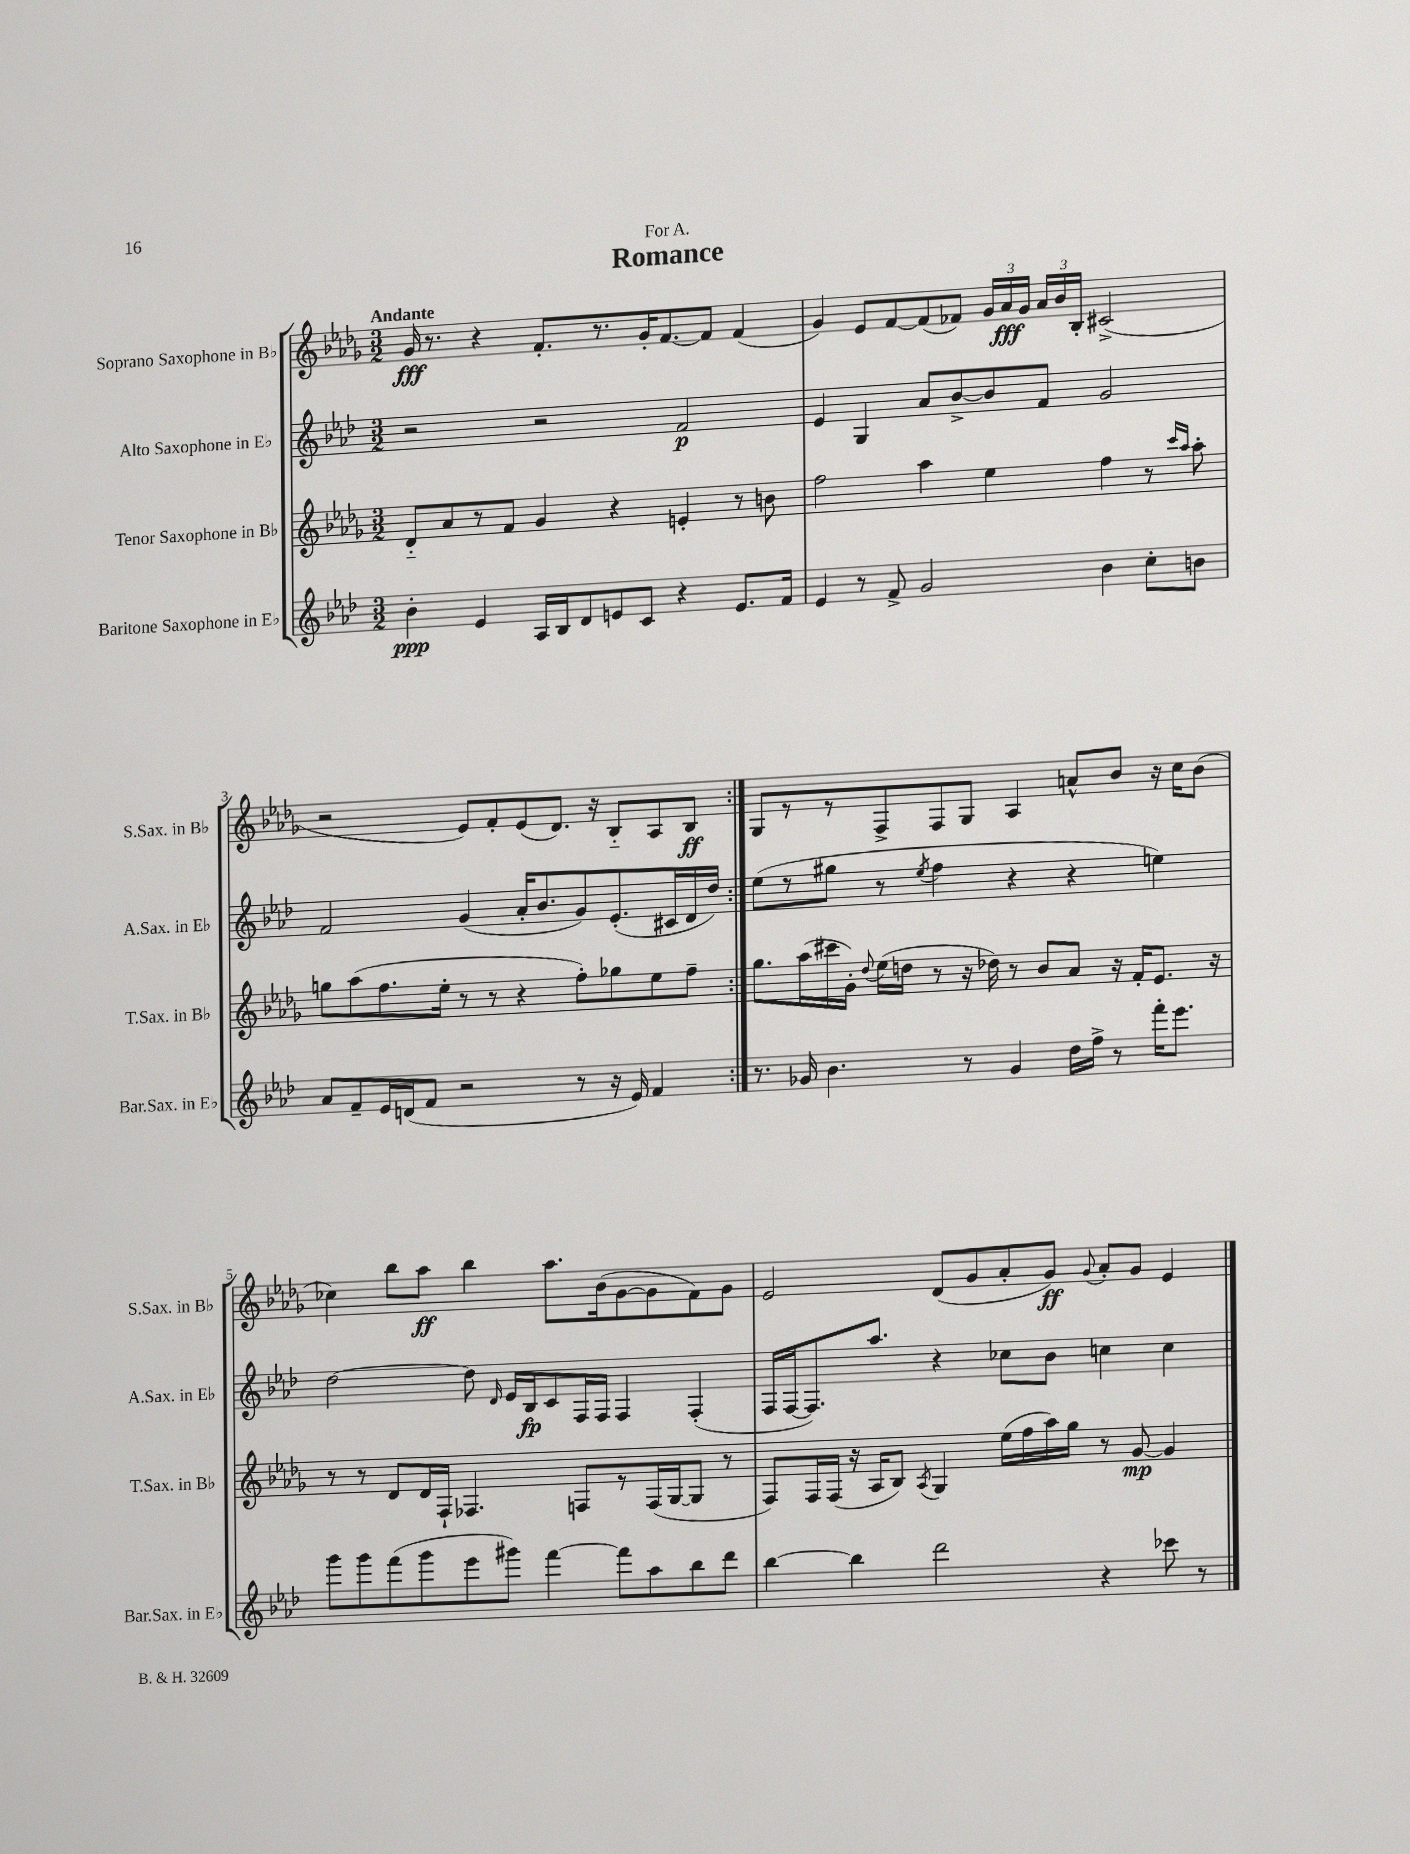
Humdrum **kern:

**kern	**dynam	**kern	**dynam	**kern	**dynam	**kern	**dynam
*part4	*part4	*part3	*part3	*part2	*part2	*part1	*part1
*staff4	*staff4	*staff3	*staff3	*staff2	*staff2	*staff1	*staff1
*I"Baritone Saxophone in E♭	*	*I"Tenor Saxophone in B♭	*	*I"Alto Saxophone in E♭	*	*I"Soprano Saxophone in B♭	*
*I'Bar.Sax. in E♭	*	*I'T.Sax. in B♭	*	*I'A.Sax. in E♭	*	*I'S.Sax. in B♭	*
*clefG2	*	*clefG2	*	*clefG2	*	*clefG2	*
*k[b-e-a-d-]	*	*k[b-e-a-d-g-]	*	*k[b-e-a-d-]	*	*k[b-e-a-d-g-]	*
*M3/2	*	*M3/2	*	*M3/2	*	*M3/2	*
=1	=1	=1	=1	=1	=1	=1	=1
!	!	!	!	!	!	!LO:TX:a:B:t=Andante	!
4b-'\	ppp	8d-/L	.	2r	.	16g-/	fff
.	.	.	.	.	.	8.r	.
.	.	8a-/	.	.	.	.	.
4e-/	.	8r	.	.	.	4r	.
.	.	8f/J	.	.	.	.	.
16A-/LL	.	4g-/	.	2r	.	8.f'/L	.
16B-/J	.	.	.	.	.	.	.
8d-/	.	.	.	.	.	.	.
.	.	.	.	.	.	8.r	.
8en/	.	4r	.	.	.	.	.
8c/J	.	.	.	.	.	16g-'/K	.
.	.	.	.	.	.	[8.f/	.
4r	.	4en'/	.	2f/	p	.	.
.	.	.	.	.	.	8f/J]	.
8.e/L	.	8r	.	.	.	(4f/	.
.	.	8bn\	.	.	.	.	.
16f/Jk	.	.	.	.	.	.	.
=2	=2	=2	=2	=2	=2	=2	=2
4e-/	.	2ff\	.	4e-/	.	4g-/)	.
8r	.	.	.	4G/	.	8e-/L	.
8f^/	.	.	.	.	.	[8f/	.
2g/	.	4aa-\	.	8a-/L	.	(8f/]	.
.	.	.	.	[8b-^/	.	8f-X/J)	.
.	.	4ee-\	.	8b-/]	.	24g-/LL	.
.	.	.	.	.	.	24a-/	fff
.	.	.	.	.	.	24g-/JJ	.
.	.	.	.	8f/J	.	24a-/LL	.
.	.	.	.	.	.	24b-/	.
.	.	.	.	.	.	24B-'/JJ	.
4b-\	.	4ff\	.	2g/	.	(2c#X^/	.
8cc'\L	.	8r	.	.	.	.	.
.	.	16qqccc/LL	.	.	.	.	.
.	.	16qqaa-/JJ	.	.	.	.	.
8bn\J	.	8aa-'\	.	.	.	.	.
!!LO:LB:g=z
=3	=3	=3	=3	=3	=3	=3	=3
8a-/L	.	8ggn\L	.	2f/	.	2r	.
8f~/	.	(8aa-\	.	.	.	.	.
16e-/L	.	8.ff\	.	.	.	.	.
(16dn/J	.	.	.	.	.	.	.
8f/J	.	.	.	.	.	.	.
.	.	16ee-'\Jk	.	.	.	.	.
2r	.	8r	.	(4g/	.	8e-/L)	.
.	.	8r	.	.	.	8f'/	.
.	.	4r	.	16a-'/KL	.	(8e-/	.
.	.	.	.	8.b-/	.	.	.
.	.	.	.	.	.	8.d-/J)	.
8r	.	8ff'\L)	.	8g/)	.	.	.
.	.	.	.	.	.	16r	.
16r	.	8gg-X\	.	(8.e-'/	.	8B-/L	.
16e-/)	.	.	.	.	.	.	.
4f/	.	8ee-\	.	.	.	8A-/	.
.	.	.	.	16c#X/L	.	.	.
.	.	8ff~\J	.	16d-/	.	8B-/J	ff
.	.	.	.	16dd-/JJ)	.	.	.
=4:|!	=4:|!	=4:|!	=4:|!	=4:|!	=4:|!	=4:|!	=4:|!
8.r	.	8.gg-\L	.	(8ee-\L	.	8G-/L	.
.	.	.	.	8r	.	8r	.
16g-X/	.	(16aa-\L	.	.	.	.	.
4.b-\	.	16ccc#X\	.	8gg#X\J	.	8r	.
.	.	16g-'\JJ)	.	.	.	.	.
.	.	8qqdd-/	.	.	.	.	.
.	.	(16ee-\LL	.	8r	.	8F^/	.
.	.	16ddn\JJ	.	.	.	.	.
.	.	.	.	8qee-/	.	.	.
.	.	8r	.	4ff\	.	8F/	.
8r	.	16r	.	.	.	8G-/J	.
.	.	16dd-X\)	.	.	.	.	.
4g-/	.	8r	.	4r	.	4A-/	.
.	.	8b-/L	.	.	.	.	.
16dd-\LL	.	8a-/J	.	4r	.	8an^^/L	.
16ff^\JJ	.	.	.	.	.	.	.
8r	.	16r	.	.	.	8b-/J	.
.	.	16f'/KL	.	.	.	.	.
16fff'\KL	.	8.e-/J	.	4een\)	.	16r	.
8.eee-\J	.	.	.	.	.	16cc\KL	.
.	.	.	.	.	.	(8b-\J	.
.	.	16r	.	.	.	.	.
!!LO:LB:g=z
=5	=5	=5	=5	=5	=5	=5	=5
8ggg\L	.	8r	.	[2dd-\	.	4cc-X\)	.
8ggg\	.	8r	.	.	.	.	.
(8fff\	.	8d-/L	.	.	.	8bb-\L	.
8ggg\	.	16d-/L	.	.	.	8aa-\J	ff
.	.	16F`/JJ	.	.	.	.	.
8eee-\	.	4.F-X/	.	8dd-\]	.	4bb-\	.
.	.	.	.	16qqd-/	.	.	.
8ggg#X\J)	.	.	.	16e-/LL	.	.	.
.	.	.	.	16B-/J	fp	.	.
[4fff\	.	.	.	8c/	.	8.aa-\L	.
.	.	8Fn/L	.	16F/L	.	.	.
.	.	.	.	16F/JJ	.	(16b-\k	.
8fff\L]	.	8r	.	4F/	.	[8g-\	.
8aa-\	.	(16F/L	.	.	.	8g-\]	.
.	.	[16G-/J	.	.	.	.	.
8bb-\	.	8G-/J]	.	(4F'/	.	8f\)	.
8ddd-\J	.	8r	.	.	.	8g-\J	.
=6	=6	=6	=6	=6	=6	=6	=6
[4bb-\	.	8F/L)	.	16F/LL	.	2e-/	.
.	.	.	.	[16F/J	.	.	.
.	.	16F/L	.	8.F/])	.	.	.
.	.	(16F/JJ	.	.	.	.	.
4bb-\]	.	16r	.	.	.	.	.
.	.	16A-/KL	.	8.aa-/J	.	.	.
.	.	8B-/J)	.	.	.	.	.
.	.	8qA-/	.	.	.	.	.
2ddd-\	.	4G-/	.	4r	.	(8d-/L	.
.	.	.	.	.	.	8g-/	.
.	.	(16ee-\LL	.	8cc-X\L	.	8a-'/	.
.	.	16ff\	.	.	.	.	.
.	.	16aa-\)	.	8b-\J	.	8g-/J)	ff
.	.	16gg-\JJ	.	.	.	.	.
.	.	.	.	.	.	8qqg-/	.
4r	.	8r	.	4ccn\	.	8a-'/L	.
.	.	[8g-/	mp	.	.	8g-/J	.
8ccc-X\	.	4g-/]	.	4cc\	.	4e-/	.
8r	.	.	.	.	.	.	.
==	==	==	==	==	==	==	==
*-	*-	*-	*-	*-	*-	*-	*-
